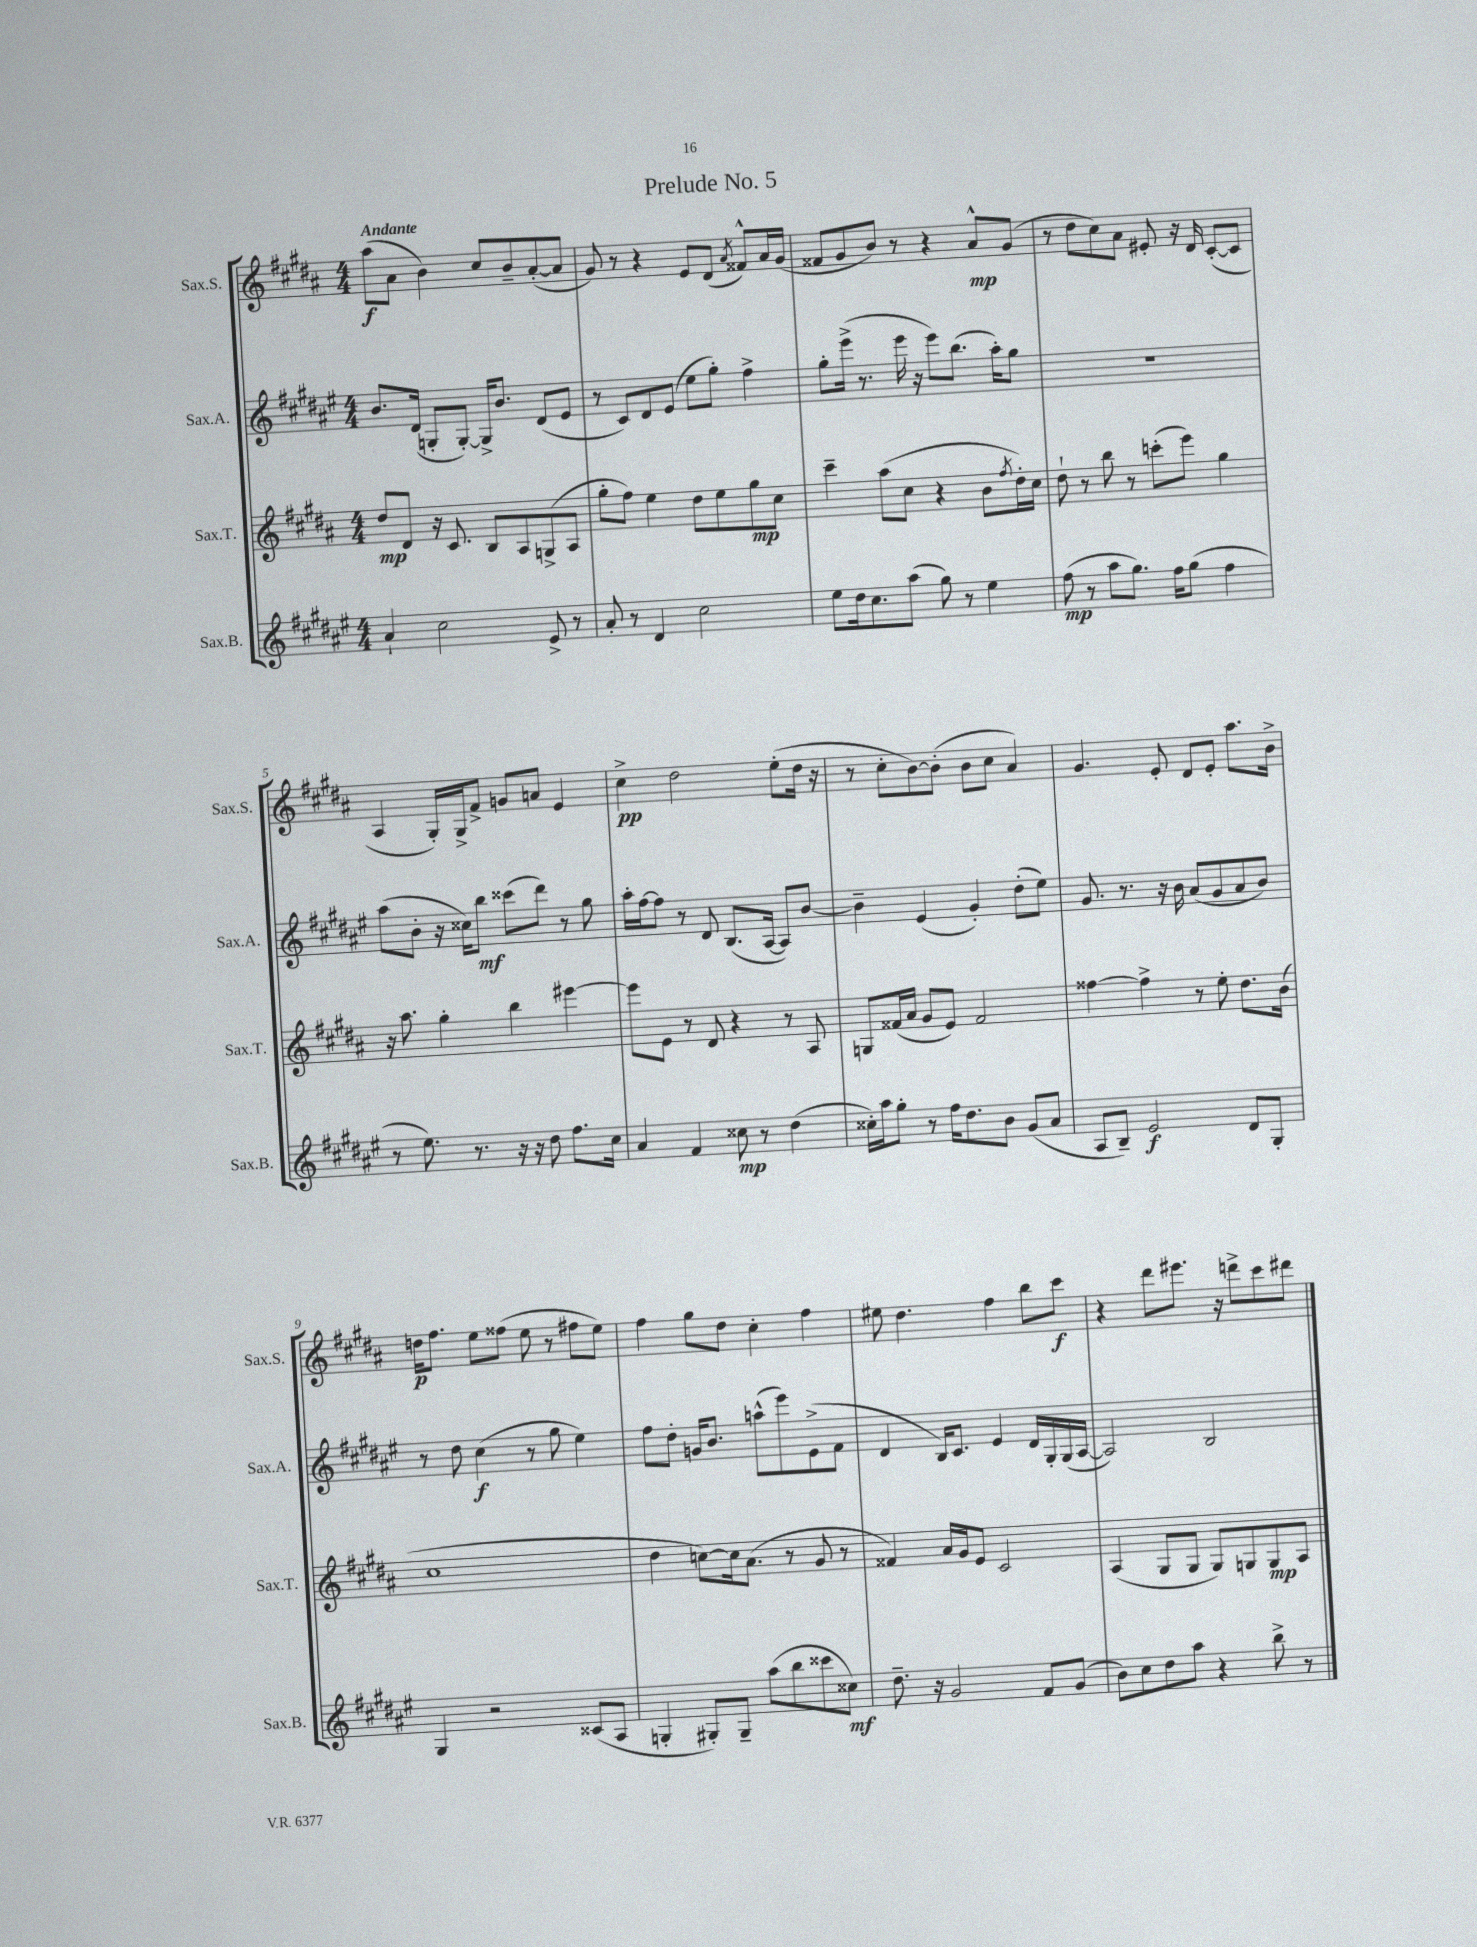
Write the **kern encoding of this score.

**kern	**kern	**kern	**kern
*staff4	*staff3	*staff2	*staff1
*clefG2	*clefG2	*clefG2	*clefG2
*k[f#c#g#d#a#e#]	*k[f#c#g#d#a#]	*k[f#c#g#d#a#e#]	*k[f#c#g#d#a#]
*M4/4	*M4/4	*M4/4	*M4/4
4a#`	8dd#	8.b	(8aa#
.	8d#	.	8a#
.	.	(16d#	.
2cc#	16r	8G'	4b)
.	8.c#	.	.
.	.	[8G')	.
.	8B	16G^]	8cc#
.	.	8.b	.
.	8A#	.	8b~
8e#^	(8G^	(8d#	([8a#'
8r	8A#	8e#	8a#]
=	=	=	=
8a#'	8gg#'	8r	8g#)
8r	8ff#)	8c#)	8r
4d#	4ee	8d#	4r
.	.	(8e#	.
2cc#	8dd#	8ee#	8e
.	8ee	8gg#')	(8d#
.	.	.	8qa#
.	8gg#	4ff#^	8f##^^)
.	8cc#	.	16a#
.	.	.	(16g#
=	=	=	=
8ee#	4ccc#~	8gg#'	8f##
16dd#	.	(16eee#^	8g#
8.cc#	.	8.r	.
.	(8aa#	.	8b)
(8aa#	8cc#	16eee#	8r
.	.	16r	.
8gg#)	4r	8eee#)	4r
8r	.	(8.bb	.
4ee#	8b	.	8a#^^
.	.	16aa#')	.
.	8qff#	.	.
.	16dd#')	8gg#	(8g#
.	16cc#	.	.
=	=	=	=
(8ff#	8dd#`	1r	8r
8r	8r	.	8dd#
8aa#	8bb	.	8cc#)
8.gg#)	8r	.	8a#
.	(8ccc'	.	8e#'
16ff#	.	.	.
(8gg#	8eee)	.	16r
.	.	.	16d#
4ff#	4gg#	.	([8c#'
.	.	.	8c#]
=	=	=	=
8r	16r	(8aa#	4A#
.	8.aa#	.	.
8.ee#)	.	8b'	.
.	4gg#'	16r	16G#')
8.r	.	16cc##)	16G#^
.	.	8bb	8f#^
16r	4bb	(8ccc##	8g
16r	.	.	.
8dd#	.	8ddd#)	8a
8.ff#	[4eee#	8r	4e
.	.	8gg#	.
16cc#	.	.	.
=	=	=	=
4a#	8eee#]	16aa#'	4cc#^
.	.	[16ff#	.
.	8e	8ff#]	.
4f#	8r	8r	2dd#
.	8d#	8d#	.
8cc##	4r	(8.B	.
8r	.	.	.
.	.	[16A#	.
(4dd#	8r	8A#])	(8ee'
.	8A#	[8b	16dd#
.	.	.	16r
=	=	=	=
16cc##')	8G	4b~]	8r
16aa#	.	.	.
8gg#'	(16f##	.	8cc#'
.	16a#	.	.
8r	8g#	(4e#	[8b)
16ff#	8e)	.	(8b']
8.dd#	.	.	.
.	2f##	4g#')	8b
8b	.	.	8cc#
(8g#	.	(8dd#'	4a#)
8a#	.	8ee#)	.
=	=	=	=
8A#	[4ff##	8.g#	4.g#
8B~)	.	.	.
.	.	8.r	.
2e#	4ff##^]	.	.
.	.	16r	8e'
.	.	16b	.
.	8r	(8a#	8d#
.	8ee'	8g#	8e'
8d#	8.dd#	8a#	8.aa#
8G#'	.	8b)	.
.	(16b	.	16b^
=	=	=	=
4G#	1cc#	8r	16dd
.	.	.	8.ff#
.	.	8dd#	.
2r	.	(4cc#	8ee
.	.	.	(8ff##
.	.	8r	8ee
.	.	8gg#	8r
(8c##	.	4ee#)	8ff#
8A#	.	.	8ee)
=	=	=	=
4G'	4dd#	8ff#	4ff#
.	.	8dd#'	.
8G#')	[8cc)	16g	8gg#
.	.	8.b	.
8G#~	16cc]	.	8dd#
.	(8.a#	.	.
(8aa#	.	(8aa^^	4cc#'
8bb	8r	8eee#)	.
8ccc##	8g#	(8e#^	4ff#
8cc##)	8r	8f#	.
=	=	=	=
8.dd#~	4f##)	4d#	8ee#
.	.	.	4.dd#
16r	.	.	.
2g#	16a#	16B)	.
.	16g#	8.c#	.
.	8e	.	.
.	2c#	4e#	4ff#
8f#	.	16d#	8bb
.	.	16G#'	.
(8g#	.	(16G#	8ccc#
.	.	[16A#	.
=	=	=	=
8b)	(4A#	2A#])	4r
8cc#	.	.	.
8dd#	8G#	.	8ddd#
8aa#	8G#	.	8.eee#
4r	8G#)	2B	.
.	.	.	16r
.	8G	.	8ddd^
8bb^	8G	.	8ccc#
8r	8A#	.	8ddd#
==	==	==	==
*-	*-	*-	*-
